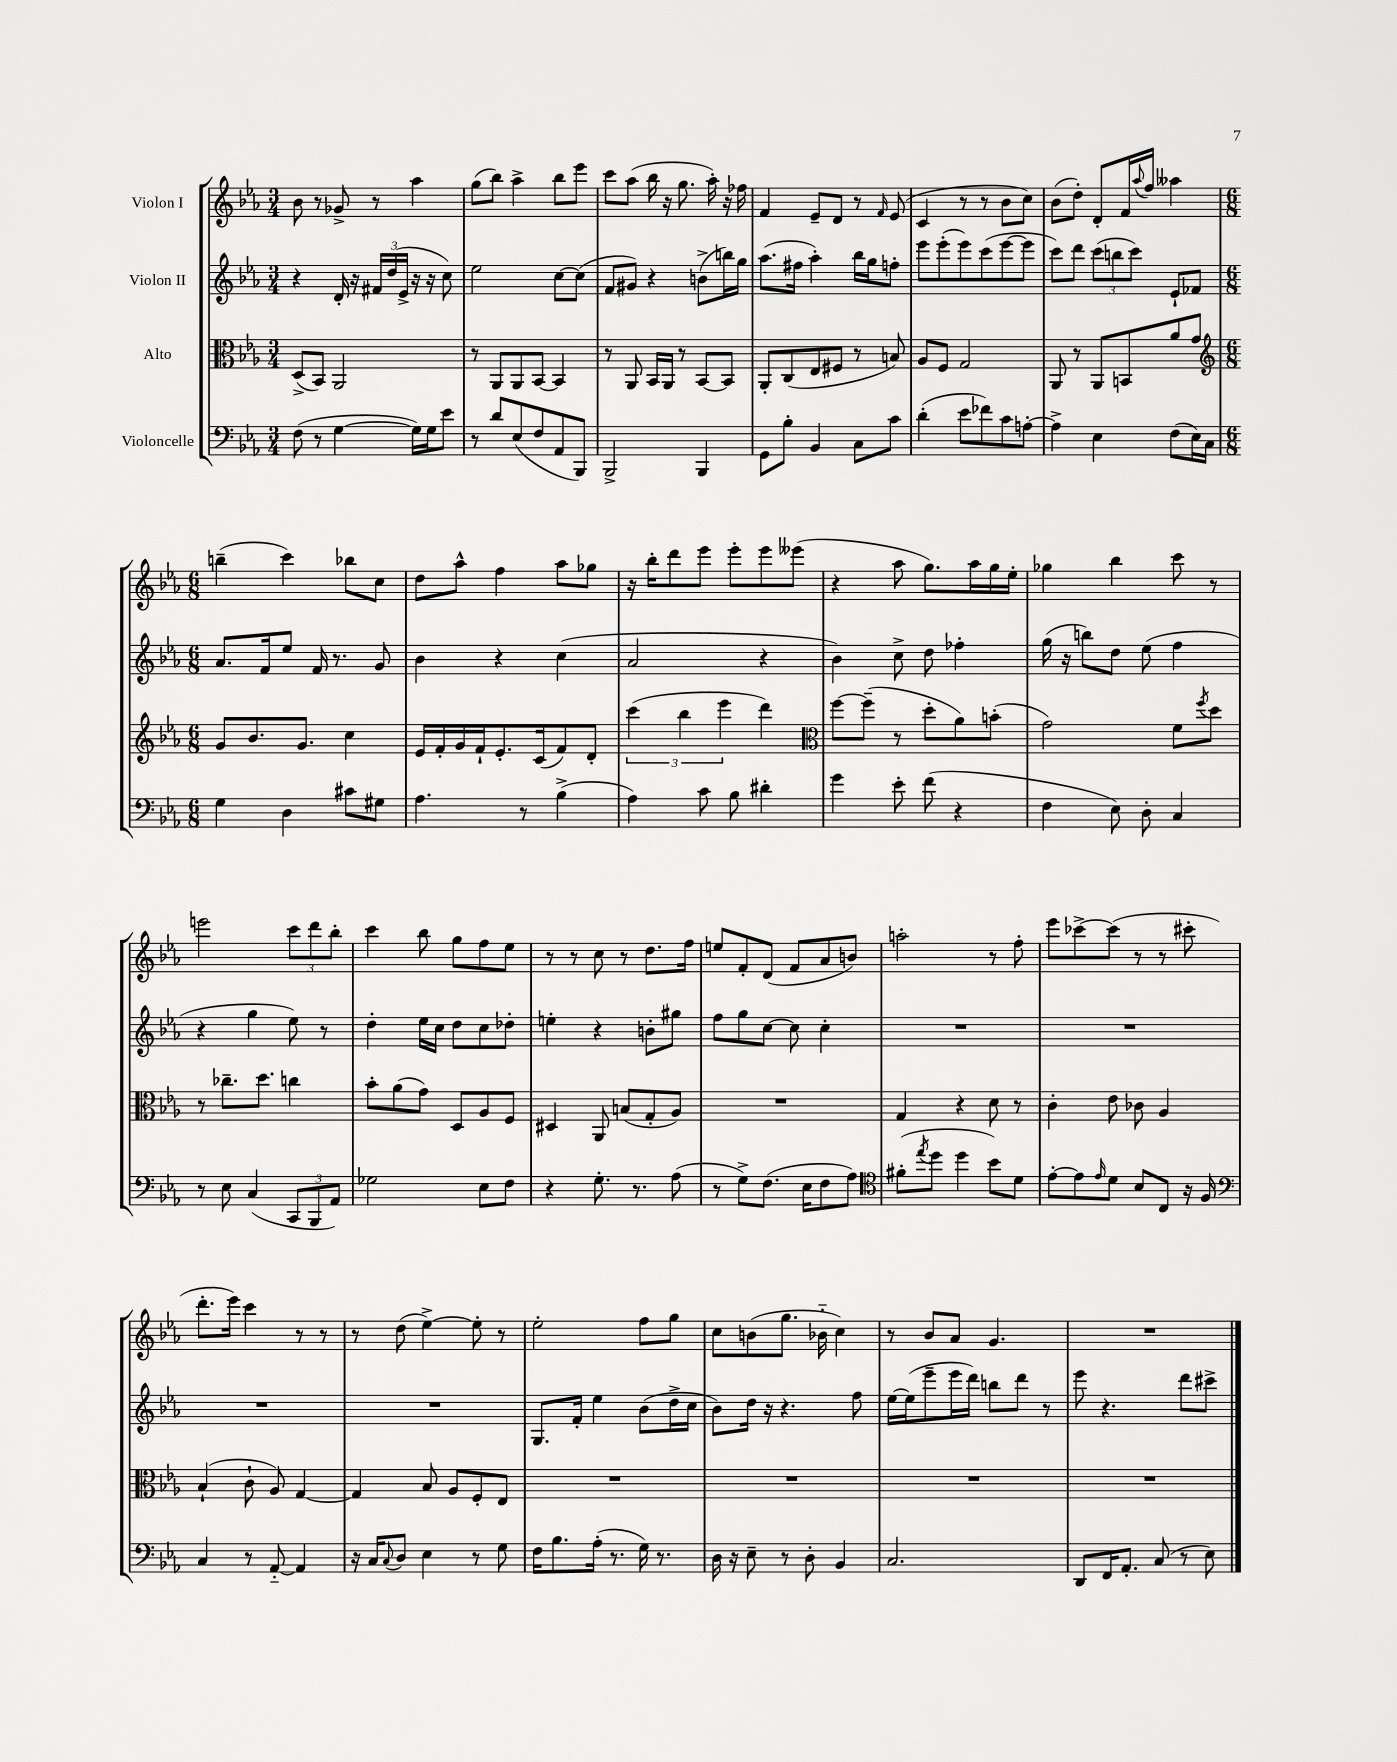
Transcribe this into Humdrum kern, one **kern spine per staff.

**kern	**kern	**kern	**kern
*part4	*part3	*part2	*part1
*staff4	*staff3	*staff2	*staff1
*I"Violoncelle	*I"Alto	*I"Violon II	*I"Violon I
*clefF4	*clefC3	*clefG2	*clefG2
*k[b-e-a-]	*k[b-e-a-]	*k[b-e-a-]	*k[b-e-a-]
*M3/4	*M3/4	*M3/4	*M3/4
=1	=1	=1	=1
(8F\	(8D^/L	4r	8b-\
8r	8BB-/J)	.	8r
[4G\	2AA-/	16d'/	8g-X^/
.	.	16r	.
.	.	24f#X/LL	8r
.	.	(24dd/	.
.	.	24e-^/JJ	.
16G\LL])	.	16r	4aa-\
16G\J	.	16r	.
8e-\J	.	8cc\)	.
=2	=2	=2	=2
8r	8r	2ee-\	(8gg\L
8d/L	8AA-/L	.	8bb-\J)
(8E-/	8AA-/	.	4aa-^\
8F/	[8BB-/J	.	.
8AA-/	4BB-/]	[8cc\L	8bb-\L
8BBB-/J)	.	(8cc\J]	8eee-\J
=3	=3	=3	=3
2BBB-^/	8r	8f/L	8ccc\L
.	8AA-/	8g#X/J)	(8aa-\J
.	16BB-/LL	4r	16bb-\
.	16AA-/JJ	.	16r
.	8r	.	8.gg\
4BBB-/	[8BB-/L	(8bn^\L	.
.	.	.	16aa-'\)
.	8BB-/J]	16bbn\L)	16r
.	.	16gg\JJ	16ff-X\
=4	=4	=4	=4
8GG\L	8AA-'/L	(8.aa-\L	4f/
8B-'\J	(8C/	.	.
.	.	16ff#X\Jk	.
4BB-/	8E-/	4aa-'\)	8e-~/L
.	8F#X/J	.	8d/J
8C\L	8r	16bb-\LL	8r
.	.	16gg\J	.
.	.	.	16qqf/
8c\J	8Bn/)	8ffn'\J	(8e-/
=5	=5	=5	=5
(4d'\	8A-/L	8eee-\L	4c/
.	8F/J	(8eee-'\	.
8e-\L	2G/	8eee-\)	8r
8f-X\)	.	(8ccc\	8r
8c\	.	[8eee-\	8b-\L
[8An'\J	.	8eee-\J]	8cc\J)
=6	=6	=6	=6
4A^\]	8AA-/	8ccc\L)	(8b-\L
.	8r	8ddd\J	8dd'\J)
4E-\	8AA-/L	(12ccc\L	8d'/L
.	.	12bbn\	.
.	8BBn/	.	16f/L
.	.	12ccc\J)	.
.	.	.	8qqaa-/
.	.	.	16ff/JJ
(8F\L	8a-/	8e-`/L	4aa--X\
16E-\L)	8g/J	8f-X/J	.
16C\JJ	.	.	.
!!LO:LB:g=z
=7	=7	=7	=7
*	*clefG2	*	*
*M6/8	*M6/8	*M6/8	*M6/8
4G\	8g/L	8.a-/L	(4bbn~\
.	8.b-/	.	.
.	.	16f/k	.
4D\	.	8ee-/J	4ccc\)
.	8.g/J	.	.
.	.	16f/	.
.	.	8.r	.
8c#X\L	4cc\	.	8bb-X\L
8G#X\J	.	8g/	8cc\J
=8	=8	=8	=8
4.A-\	16e-/LL	4b-\	8dd\L
.	16f'/	.	.
.	16g/	.	8aa-^^\J
.	16f`/J	.	.
.	8.e-'/	4r	4ff\
8r	.	.	.
.	(16c/k	.	.
(4B-^\	8f/)	(4cc\	8aa-\L
.	8d'/J	.	8gg-X\J
=9	=9	=9	=9
4A-\)	(6ccc\	2a-/	16r
.	.	.	16bb-'\KL
.	.	.	8ddd\
.	6bb-\	.	.
8c\	.	.	8eee-\J
.	6eee-\	.	.
8B-\	.	.	8eee-'\L
4d#X'\	4ddd\)	4r	8eee-\
.	.	.	(8eee--X\J
=10	=10	=10	=10
*	*clefC3	*	*
4g\	[8ff\L	4b-\)	4r
.	(8ff~\J]	.	.
8e-'\	8r	8cc^\	8aa-\
(8f\	8dd'\L	8dd\	8.gg\L)
4r	8a-\)	4ff-X'\	.
.	.	.	16aa-\L
.	(8bn'\J	.	16gg\
.	.	.	16ee-'\JJ
=11	=11	=11	=11
4F\	2g\)	(16gg\	4gg-X\
.	.	16r	.
.	.	8bbn\L)	.
8E-\)	.	8dd\J	4bb-\
8D'\	.	(8ee-\	.
4C/	8f\L	4ff\	8ccc\
.	8qff/	.	.
.	8dd\J	.	8r
!!LO:LB:g=z
=12	=12	=12	=12
8r	8r	4r	2eeen\
8E-\	8.cc-X~\L	.	.
(4C/	.	4gg\	.
.	8.dd\J	.	.
12CC/L	4ccn\	8ee-\)	12ccc\L
12BBB-/	.	.	12ddd\
.	.	8r	.
12AA-/J)	.	.	12bb-'\J
=13	=13	=13	=13
2G-X\	8b-'\L	4dd'\	4ccc\
.	(8a-\	.	.
.	8g\J)	16ee-\LL	8bb-\
.	.	16cc\JJ	.
.	8D/L	8dd\L	8gg\L
8E-\L	8A-/	8cc\	8ff\
8F\J	8F/J	8dd-X'\J	8ee-\J
=14	=14	=14	=14
4r	4D#X/	4een'\	8r
.	.	.	8r
8.G'\	8AA-/	4r	8cc\
.	(8Bn/L	.	8r
8.r	.	.	.
.	8G'/	8bn'\L	8.dd\L
(8A-\	8A-/J)	8gg#X\J	.
.	.	.	16ff\Jk
=15	=15	=15	=15
8r	2.r	8ff\L	8een/L
8G^\L)	.	8gg\	8f'/
(8.F\J	.	[8cc\J	(8d/J
.	.	8cc\]	8f/L
16E-\KL	.	.	.
8F\	.	4cc'\	8a-/
8A-\J)	.	.	8bn/J)
=16	=16	=16	=16
*clefC4	*	*	*
(8f#X'\L	4G/	2.r	2aan'\
8qee-/	.	.	.
8dd\J	.	.	.
4dd\	4r	.	.
8b-\L)	8d\	.	8r
8d\J	8r	.	8ff'\
=17	=17	=17	=17
[8e-'\L	4c'\	2.r	8eee-\L
8e-\]	.	.	[8ccc-X^\
16qqe-/	.	.	.
8d\J	8e-\	.	(8ccc-\J]
8B-/L	8c-X\	.	8r
8C/J	4A-/	.	8r
16r	.	.	8ccc#X'\
16F/	.	.	.
!!LO:LB:g=z
=18	=18	=18	=18
*clefF4	*	*	*
4C/	(4B-`/	2.r	8.ddd'\L
.	.	.	16eee-\Jk)
8r	8c`\	.	4ccc\
[8AA-/	8A-/)	.	.
4AA-/]	[4G/	.	8r
.	.	.	8r
=19	=19	=19	=19
16r	4G/]	2.r	8r
16C/KL	.	.	.
8qqC/	.	.	.
8D/J	.	.	(8dd\
4E-\	8B-/	.	[4ee-^\)
.	8A-/L	.	.
8r	8F'/	.	8ee-'\]
8G\	8E-/J	.	8r
=20	=20	=20	=20
16F\KL	2.r	8.G/L	2ee-'\
8.B-\	.	.	.
.	.	16f'/Jk	.
(16A-'\Jk	.	4ee-\	.
8.r	.	.	.
16G\)	.	(8b-\L	8ff\L
8.r	.	.	.
.	.	16dd^\L	8gg\J
.	.	16cc\JJ	.
=21	=21	=21	=21
16D\	2.r	8b-\L)	8cc\L
16r	.	.	.
8E-~\	.	16dd\Jk	(8bn\
.	.	16r	.
8r	.	4.r	8.gg\J
8D'\	.	.	.
.	.	.	16b-X\
4BB-/	.	.	4cc\)
.	.	8ff\	.
=22	=22	=22	=22
2.C/	2.r	[16ee-\LL	8r
.	.	(16ee-\J]	.
.	.	8eee-~\	8b-/L
.	.	16eee-\L	8a-/J
.	.	16ddd\JJ)	.
.	.	8bbn\L	4.g/
.	.	8ddd\J	.
.	.	8r	.
=23	=23	=23	=23
8DD/L	2.r	8eee-\	2.r
16FF/K	.	4.r	.
8.AA-'/J	.	.	.
(8C/	.	.	.
8r	.	8ddd\L	.
8E-\)	.	8ccc#X^\J	.
==	==	==	==
*-	*-	*-	*-
